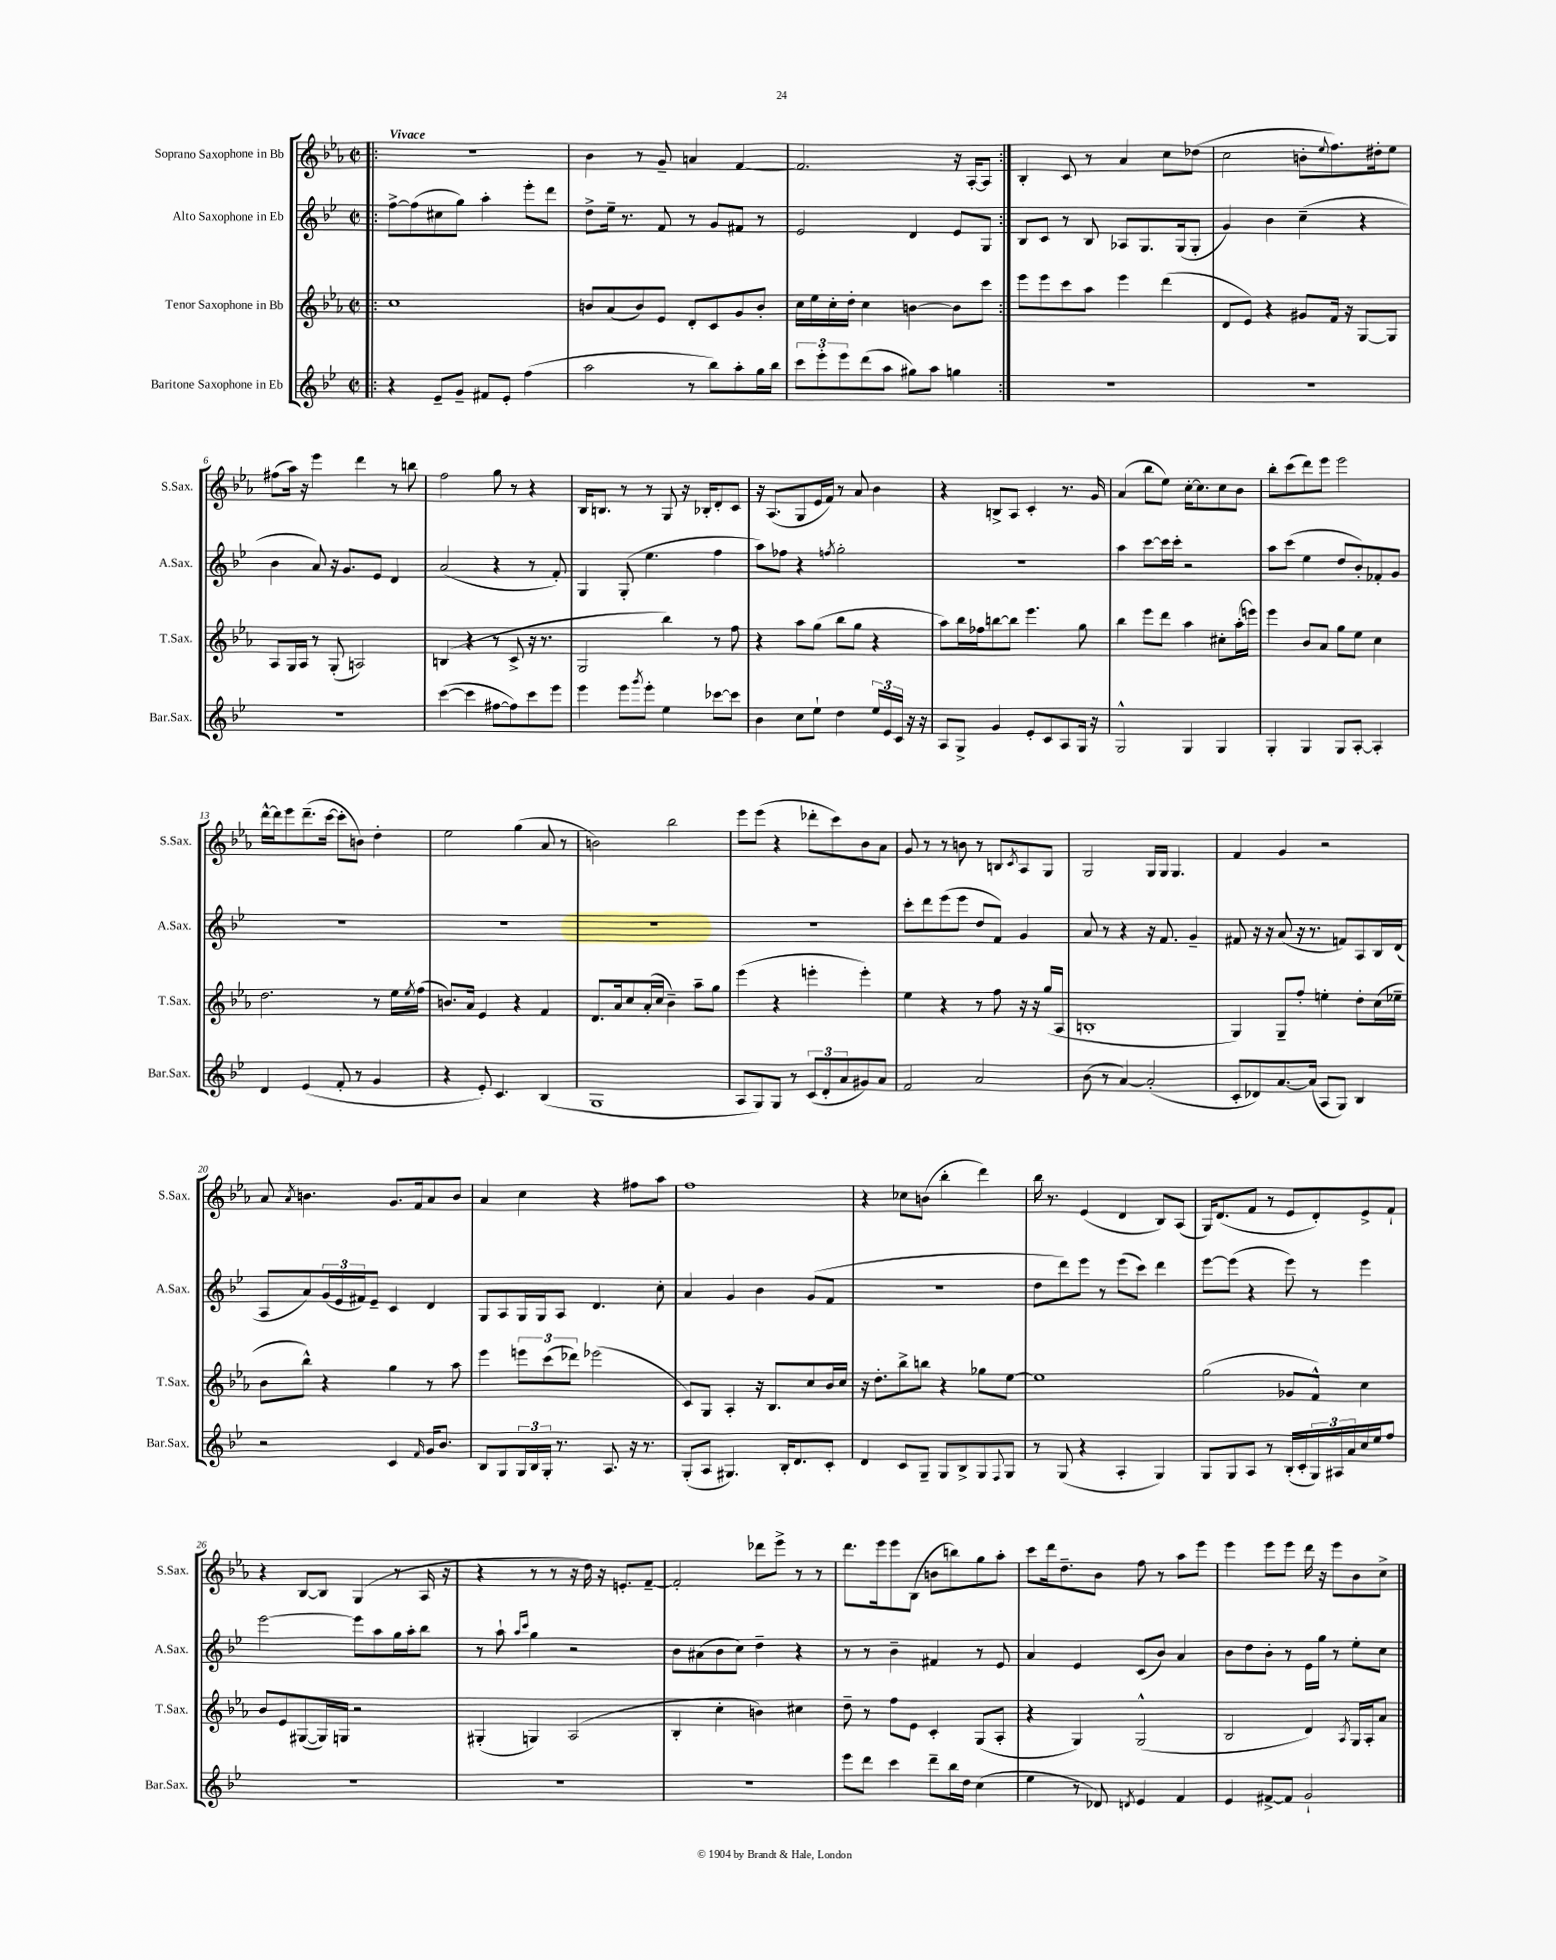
<<
\new StaffGroup <<
\new Staff = "s0" \with { instrumentName = "Soprano Saxophone in Bb" shortInstrumentName = "S.Sax." } {
    \clef treble \key ees \major \defaultTimeSignature \time 2/2 \tempo "Vivace"
    \repeat volta 2 { \bar ".|:" r1 |
    bes'4 r8 g'8-- a'4 f'4~ |
    f'2. r16 aes16~-. aes8 | }
    bes4-. c'8 r8 aes'4 c''8 des''8( |
    c''2 b'8-. \appoggiatura { ees''8 } f''8.) dis''16-. ees''8 |
    fis''8( aes''16) r16 ees'''4 d'''4 r8 b''8 |
    f''2 g''8 r8 r4 |
    bes16 b8. r8 r8 g8 r16 bes16-. d'8-. c'8 |
    r16 aes8.( g8 ees'16 f'16) r8 aes'8 bes'4 |
    r4 b8-> aes8 c'4-. r8. g'16 |
    aes'4( bes''8 ees''8) c''16~-. c''8. c''8 bes'8 |
    bes''8-. c'''8( d'''8) ees'''8 ees'''2 |
    d'''16~-^ d'''16 ees'''8 d'''8.--( c'''16~ c'''8-. b'8) d''4-. |
    ees''2 g''4( aes'8 r8 |
    b'2) bes''2 |
    ees'''8 ees'''8( r4 des'''8-. c'''8) bes'8 aes'8 |
    g'8 r8 r8 b'8 r8 b8 \acciaccatura { c'8 } aes8 g8 |
    g2 g16 g16 g4. |
    f'4 g'4 r2 |
    aes'8 \acciaccatura { aes'8 } b'4. g'8. f'16 aes'8 b'8 |
    aes'4 c''4 r4 fis''8 aes''8 |
    f''1 |
    r4 ces''8 b'8( bes''4-. d'''4) |
    bes''16 r8. ees'4( d'4 bes8) aes8( |
    g16) d'8.( f'8 r8 ees'8 d'8-.) ees'8-> f'8-! |
    r4 bes8~ bes8 g4( r8 aes16 r16 |
    r4 r8 r8 r16 d''16) r16 e'8.-. f'8~-- |
    f'2-. des'''8 ees'''8-> r8 r8 |
    d'''8. ees'''16 ees'''8 bes8( b'8 b''8) g''8 aes''8-. |
    c'''8 d'''16 d''8.-- bes'8 f''8 r8 aes''8 ees'''8 |
    ees'''4 ees'''8 ees'''8 d'''16 r16 ees'''8 bes'8 c''8-> \bar "|." |
}
\new Staff = "s1" \with { instrumentName = "Alto Saxophone in Eb" shortInstrumentName = "A.Sax." } {
    \clef treble \key bes \major \defaultTimeSignature \time 2/2
    \repeat volta 2 { \bar ".|:" f''8~-> f''8( cis''8 g''8) a''4-. ees'''8-. d'''8 |
    d''8-> ees''16-- r8. f'8 r8 g'8 fis'8 r8 |
    ees'2 d'4 ees'8 g8 | }
    bes8 c'8 r8 bes8 aes8 g8. g16( g8-. |
    g'4) bes'4 c''4--( r4 |
    bes'4 a'8) r16 g'8. ees'8 d'4 |
    a'2( r4 r8 f'8-.) |
    g4 g8-.( ees''4. f''4 |
    a''8) fes''8 r4 \acciaccatura { f''8 } g''2-. |
    R1 |
    a''4 c'''8~ c'''16 c'''16-. r2 |
    a''8 c'''8( ees''4 d''8 bes'8-.) fes'8-. g'8 |
    R1 |
    R1 |
    R1 |
    R1 |
    c'''8-. d'''8 ees'''8( ees'''8 d''8 f'8) g'4 |
    a'8 r8 r4 r16 f'8. g'4-- |
    fis'8 r16 r16 a'8( r16 r8. f'8) a8 bes16 d'16( |
    a8 a'8) \tuplet 3/2 { g'16( ees'16 fis'16) } ees'8-- c'4 d'4 |
    g8 a8 g16 g16 a8 d'4. c''8-. |
    a'4 g'4 bes'4 g'8( f'8 |
    r1 |
    d''8 d'''8) ees'''8 r8 ees'''8( c'''8) d'''4 |
    ees'''8~ ees'''8( r4 ees'''8) r8 ees'''4 |
    ees'''2~ ees'''8 a''8 g''16 a''16-. bes''8 |
    r8 a''8-! \grace { a''16 c'''16 } g''4 r2 |
    bes'8 ais'8( bes'8 c''8) d''4-- r4 |
    r8 r8 bes'4-- fis'4 r8 ees'8 |
    a'4 ees'4 c'8( bes'8) a'4 |
    bes'8 d''8 bes'8-. r8 ees'16 g''16 r8 ees''8-. c''8 \bar "|." |
}
\new Staff = "s2" \with { instrumentName = "Tenor Saxophone in Bb" shortInstrumentName = "T.Sax." } {
    \clef treble \key ees \major \defaultTimeSignature \time 2/2
    \repeat volta 2 { \bar ".|:" c''1 |
    b'8 aes'8( b'8) ees'8 d'8-. c'8 g'8 b'8-. |
    c''16 ees''16 c''16-. d''16-. c''4 b'4~ b'8 c'''8 | }
    ees'''8 ees'''8 c'''8 aes''8 ees'''4 d'''4( |
    d'8 ees'8) r4 gis'8 f'16 r16 g8~ g8 |
    aes8 g16 aes16 r8 g8-.( a2) |
    b4( r4 r8 c'8-> r16 r8. |
    g2 bes''4) r8 f''8 |
    r4 aes''8 g''8( bes''8 g''8 r4 |
    aes''8) bes''16 fes''16 b''8~ b''8 ees'''4. g''8 |
    bes''4 ees'''8 d'''8 aes''4 cis''8-. aes''16-.( e'''16) |
    ees'''4 bes'8 aes'8 g''8 ees''8 c''4 |
    d''2. r8 ees''16 \acciaccatura { ees''8 } f''16( |
    b'8.) aes'16 ees'4 r4 f'4 |
    d'8. aes'16 c''8 aes'16-.( c''16 bes'4--) aes''8-- g''8 |
    ees'''4( r4 e'''4-. e'''4-.) |
    ees''4 r4 r8 f''8 r16 r16 g''16( aes16 |
    b1-. |
    g4) g8-- f''8-. e''4-. d''8-. c''16( ees''16-- |
    bes'8 bes''8-^) r4 g''4 r8 aes''8 |
    ees'''4 \tuplet 3/2 { e'''8 c'''8( des'''8) } ees'''2( |
    c'8) g8 aes4-. r16 bes8. c''8 bes'16 c''16 |
    r16 d''8.-. bes''8-> b''8 r4 ges''8 ees''8~ |
    ees''1 |
    g''2( ges'8 f'8-^) c''4 |
    bes'8 ees'8 gis8~( gis16) g16 r2 |
    gis4-.( g4) aes2( |
    bes4-. c''4-. b'4) cis''4 |
    d''8-- r8 f''8 ees'8 c'4-. g8( aes8-. |
    r4 g4) g2-^( |
    bes2 d'4) \acciaccatura { aes8 } g16 aes16-. aes'8 \bar "|." |
}
\new Staff = "s3" \with { instrumentName = "Baritone Saxophone in Eb" shortInstrumentName = "Bar.Sax." } {
    \clef treble \key bes \major \defaultTimeSignature \time 2/2
    \repeat volta 2 { \bar ".|:" r4 ees'8-- g'8-- fis'8 ees'8-. f''4( |
    a''2 r8 bes''8) a''8-. g''16 bes''16 |
    \tuplet 3/2 { c'''8 ees'''8-. ees'''8 } d'''8( a''8 gis''8) a''8 g''4 | }
    R1 |
    R1 |
    R1 |
    c'''4~( c'''4 fis''8~ fis''8) c'''8 ees'''8 |
    ees'''4 ees'''8 \acciaccatura { g'''8 } ees'''8-. ees''4 ces'''8~ ces'''8 |
    bes'4 c''8 ees''8-! d''4 \tuplet 3/2 { ees''16 ees'16 c'16 } r16 r16 |
    a8 g8-> g'4 ees'8-. c'8 a8 g16 r16 |
    g2-^ g4 g4 |
    g4-. g4 g8 a8~-. a4-. |
    d'4 ees'4( f'8-. r8 g'4 |
    r4 ees'8-.) c'4. bes4( |
    g1 |
    a8 g8) g8 r8 \tuplet 3/2 { c'8( d'8-. a'8 } gis'8) a'8 |
    f'2 a'2 |
    bes'8( r8 a'4~) a'2-.( |
    c'8-. des'8) a'8.~ a'16( a8 g8) bes4 |
    r2 c'4 \grace { f'16 } g'16 bes'8. |
    bes8 g8 \tuplet 3/2 { g16 bes16 g16-. } r8. a8. r16 r8. |
    g8-.( a8 gis4.) bes16-. d'8. c'8-. |
    d'4 c'8 g8-- g8 bes8-> g8 \appoggiatura { f8 } g8 |
    r8 g8( r4 a4-. g4) |
    g8 g8 a8 r8 bes16-.( c'16-. \tuplet 3/2 { g16) ais16 a'16 } c''16 ees''16 f''8 |
    R1 |
    R1 |
    R1 |
    ees'''8 d'''8 c'''4 d'''8-- bes''16 d''16 c''4( |
    ees''4 r8 des'8) \acciaccatura { d'8 } ees'4 f'4 |
    ees'4 fis'8~-> fis'8 g'2-! \bar "|." |
}
>>
>>
